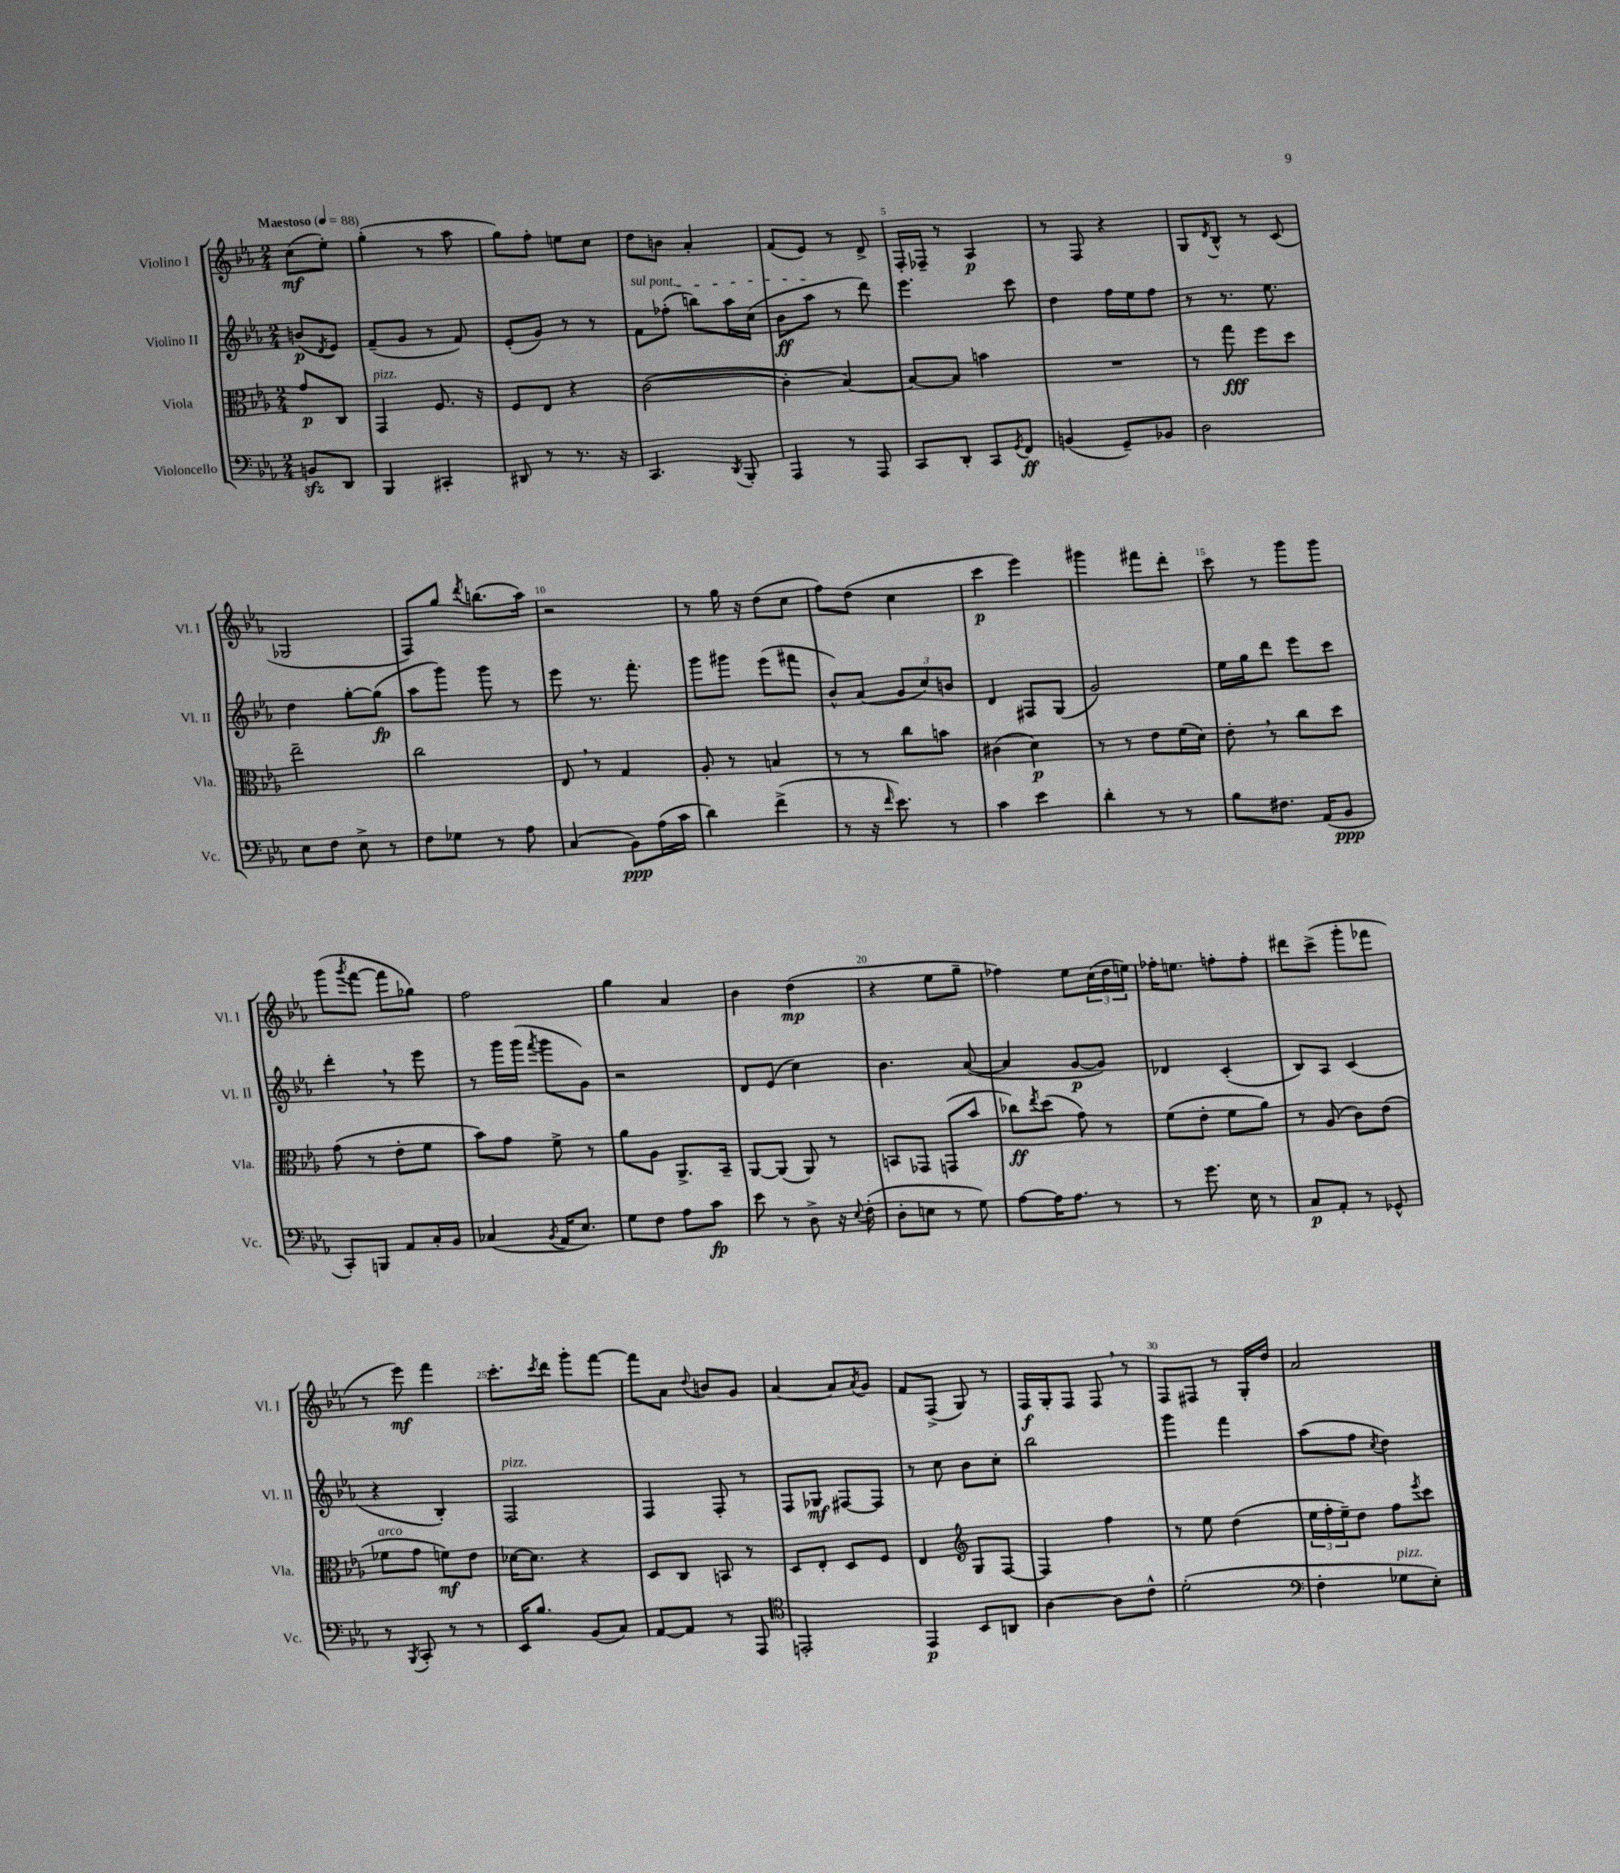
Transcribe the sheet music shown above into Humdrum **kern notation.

**kern	**kern	**kern	**kern
*staff4	*staff3	*staff2	*staff1
*clefF4	*clefC3	*clefG2	*clefG2
*k[b-e-a-]	*k[b-e-a-]	*k[b-e-a-]	*k[b-e-a-]
*M2/4	*M2/4	*M2/4	*M2/4
*MM88	*MM88	*MM88	*MM88
8BB/L	8g/L	(8b/L	(8cc\L
.	.	8qd/	.
8DD/J	8C/J	8e-/J)	8ee-'\J)
=	=	=	=
4BBB-/	4GG/	(8f~/L	(4gg'\
.	.	8g/J	.
4CC#'/	8.F/	8r	8r
.	.	8f/)	8aa-\
.	16r	.	.
=	=	=	=
8DD#/	8F/L	(8e-'/L	8gg\L)
8r	8E-/J	8g/J)	8ff'\J
8.r	4r	8r	8ee\L
.	.	8r	8cc\J
16r	.	.	.
=	=	=	=
4.CC/	([2c\	8f\L	8dd\L
.	.	(8ff-'\J	8b\J
.	.	8bb\L)	4a-'/
8qDD/	.	.	.
8BBB-'/	.	16aa-\L	.
.	.	(16cc\JJ	.
=	=	=	=
4AAA-/	4c'\]	8b-\L	(8f/L
.	.	8aa-\J	8e-/J)
8r	[4B-/)	8r	8r
8AAA-/	.	8ddd\)	8d^/
=	=	=	=
8CC/L	8B-/_L	4.eee-\	16F'/LL
.	.	.	16F-~/JJ
8DD'/J	8B-/]J	.	8r
8CC/L	4b\	.	4A-/
8qGG/	.	.	.
8FF/J	.	8ccc\	.
=	=	=	=
(4BB/	2r	4dd\	8r
.	.	.	8F/
8GG~/L)	.	16ff\LL	4r
.	.	16ee-\J	.
8BB-/J	.	8ff\J	.
=	=	=	=
2D\	8r	8r	8G/L
.	.	.	8qd/
.	8gg\	8.r	8B-^^/J
.	8ff\L	.	8r
.	.	8.ee-\	.
.	8dd\J	.	(8c/
=	=	=	=
8E-\L	2ee-~\	4dd\	2G-/
8F\J	.	.	.
8E-^\	.	[8gg'\L	.
8r	.	(8gg\]J	.
=	=	=	=
8F\L	2cc\	8aa-\L	8F/L)
8G-\J	.	8ggg\J)	8gg/J
.	.	.	8qddd/
8r	.	8ggg\	(8.bb\L
8A-\	.	8r	.
.	.	.	16aa-\Jk)
=	=	=	=
(4C/	8E-/	8eee-\	2r
.	8r	8.r	.
8BB-\L)	4G/	.	.
.	.	8.fff'\	.
(16A-\L	.	.	.
16c\JJ	.	.	.
=	=	=	=
4d\)	8A-'/	8ggg\L	8r
.	8r	8ggg#\J	16gg\
.	.	.	16r
(4f^\	4B/	(8eee-\L	(8dd\L
.	.	8fff#\J	8cc\J
=	=	=	=
8r	8r	8b-^^/L)	8ff\L)
16r	8r	(8a-/J	(8dd\J
16qqf/	.	.	.
8.e-\)	.	.	.
.	8cc\L	12g/L	4cc\
.	.	12cc/)	.
8r	8b\J	.	.
.	.	12b/J	.
=	=	=	=
4c\	(4c#\	4d/	4ccc\
4e-\	4d\)	8F#/L	4eee-\)
.	.	(8G/J	.
=	=	=	=
4d'\	8r	2g/)	4ggg#\
.	8r	.	.
8r	8e-\L	.	8fff#\L
8r	(16f\L	.	8ddd'\J
.	16d\JJ)	.	.
=	=	=	=
8B-\L	8e-'\	16ee-\LL	8ccc\
.	.	16gg\J	.
8.F#\J	8r	8ddd\J	8r
.	8cc\L	8eee-\L	8ggg\L
(16AA-/LK	.	.	.
8BB-/J	8dd\J	8ccc\J	8ggg\J
=	=	=	=
8CC'/L)	(8g\	4ddd'\	(8ggg\L
.	.	.	8qggg/
8BBB/J	8r	.	[8fff\J
8AA-/L	8e-'\L	8r	8fff\]L
16C'/L	8f\J	8eee-\	8gg-\J)
16BB-/JJ	.	.	.
=	=	=	=
(4C-/	8b-\L)	8r	2ff\
.	8g\J	16ggg\LL	.
.	.	(16ggg\JJ	.
8qBB-/	.	8qfff/	.
16AA-/LK	8f^\	8ggg\L	.
8.E-/J)	.	.	.
.	8r	8g\J)	.
=	=	=	=
8G\L	8a-\L	2r	4gg\
8F\J	8A-\J	.	.
8A-\L	8.AA-^/L	.	4a-/
8c\J	.	.	.
.	16BB-~/Jk	.	.
=	=	=	=
8e-\	[8AA-/L	8d/L	4b-\
8r	(8AA-/]J	(8e-/J	.
8D^\	8AA-/)	4cc\)	(4dd\
16r	8r	.	.
8qqE-/	.	.	.
(16F'\	.	.	.
=	=	=	=
8D'\L	8BB/L	4.b-\	4r
8E\J	8GG-/J	.	.
8r	(8GG/L	.	8ee-\L
8G\)	8b-/J	([8a-/	8gg~\J
=	=	=	=
[8A-\L	8cc-\L)	4a-/]	4ff-\)
.	8qee-/	.	.
16A-\]K	(8dd\J	.	.
8.A-\J	.	.	.
.	8g\)	[8g/L	8ee-\L
8r	8r	8g/]J)	(24cc\L
.	.	.	24dd\
.	.	.	24ee\JJ)
=	=	=	=
8r	(8f\L	4d-/	16ff-'\LK
.	.	.	8.ee\J
8.g\	8e-'\J	.	.
.	8f\L	(4c'/	8ff'\L
16E-\	.	.	.
8r	8a-\J)	.	8ff'\J
=	=	=	=
8C/L	8r	8B-/L)	8ddd#\L
8AA-'/J	(8A-/	8A-/J	(8ccc^\J
8r	8c\L)	(4c/	8ggg'\L
8GG-^^/	(8e-\J	.	8fff-\J
=	=	=	=
8r	8f-\L	4r	8r
8qBBB-/	.	.	.
8CC'/	8g\J	.	8eee-\)
8r	8f\L)	4B-'/)	4fff\
8r	8e-\J	.	.
=	=	=	=
16EE-/LK	[16d-\LK	2F/	8.ccc'\L
8.B-/J	8.d-\]J	.	.
.	.	.	8qccc/
.	.	.	16ddd\Jk
(8BB-/L	4r	.	8ggg'\L
8C/J)	.	.	[8fff\J
=	=	=	=
[8AA-/L	8D/L	4F/	8fff\]L
8AA-/]J	8C/J	.	8a-\J
.	.	.	8qqdd/
8r	8BB/	8F'/	8b/L
8AAA-/	8r	8r	8g/J
=	=	=	=
*clefC4	*	*	*
2EE'/	8D/L	8F/L	[4a-/
.	8E-'/J	8G-/J	.
.	8D/L	[8F#/L	8a-/]L
.	.	.	8qa-/
.	8F/J	8F#/]J	8g/J
=	=	=	=
4EE-/	4E-/	8r	8f/L
.	.	8cc\	(8F^/J
*	*clefG2	*	*
8BB-/L	8G/L	8b-\L	8G/)
8AA/J	[8F/J	8cc'\J	8r
=	=	=	=
[4A-\	4F/]	2bb-\	16F/LL
.	.	.	16G'/J
.	.	.	8F/J
8A-\]L	4ff\	.	8F/
8c^^\J	.	.	8r
=	=	=	=
(2d'\	8r	4ggg\	8F/L
.	8ee-\	.	8F#/J
.	(4dd\	4fff\	8r
.	.	.	16G'/LL
.	.	.	16dd/JJ
=	=	=	=
*clefF4	*	*	*
4F'\	24ee-\LL	(8aa-\L	2a-/
.	24ff'\	.	.
.	24ee-~\J)	.	.
.	8dd\J	8ff\J	.
.	.	8qcc/	.
8G-\L	8ff\L	4dd\)	.
.	8qeee-/	.	.
8E-'\J)	8ccc\J	.	.
==	==	==	==
*-	*-	*-	*-
